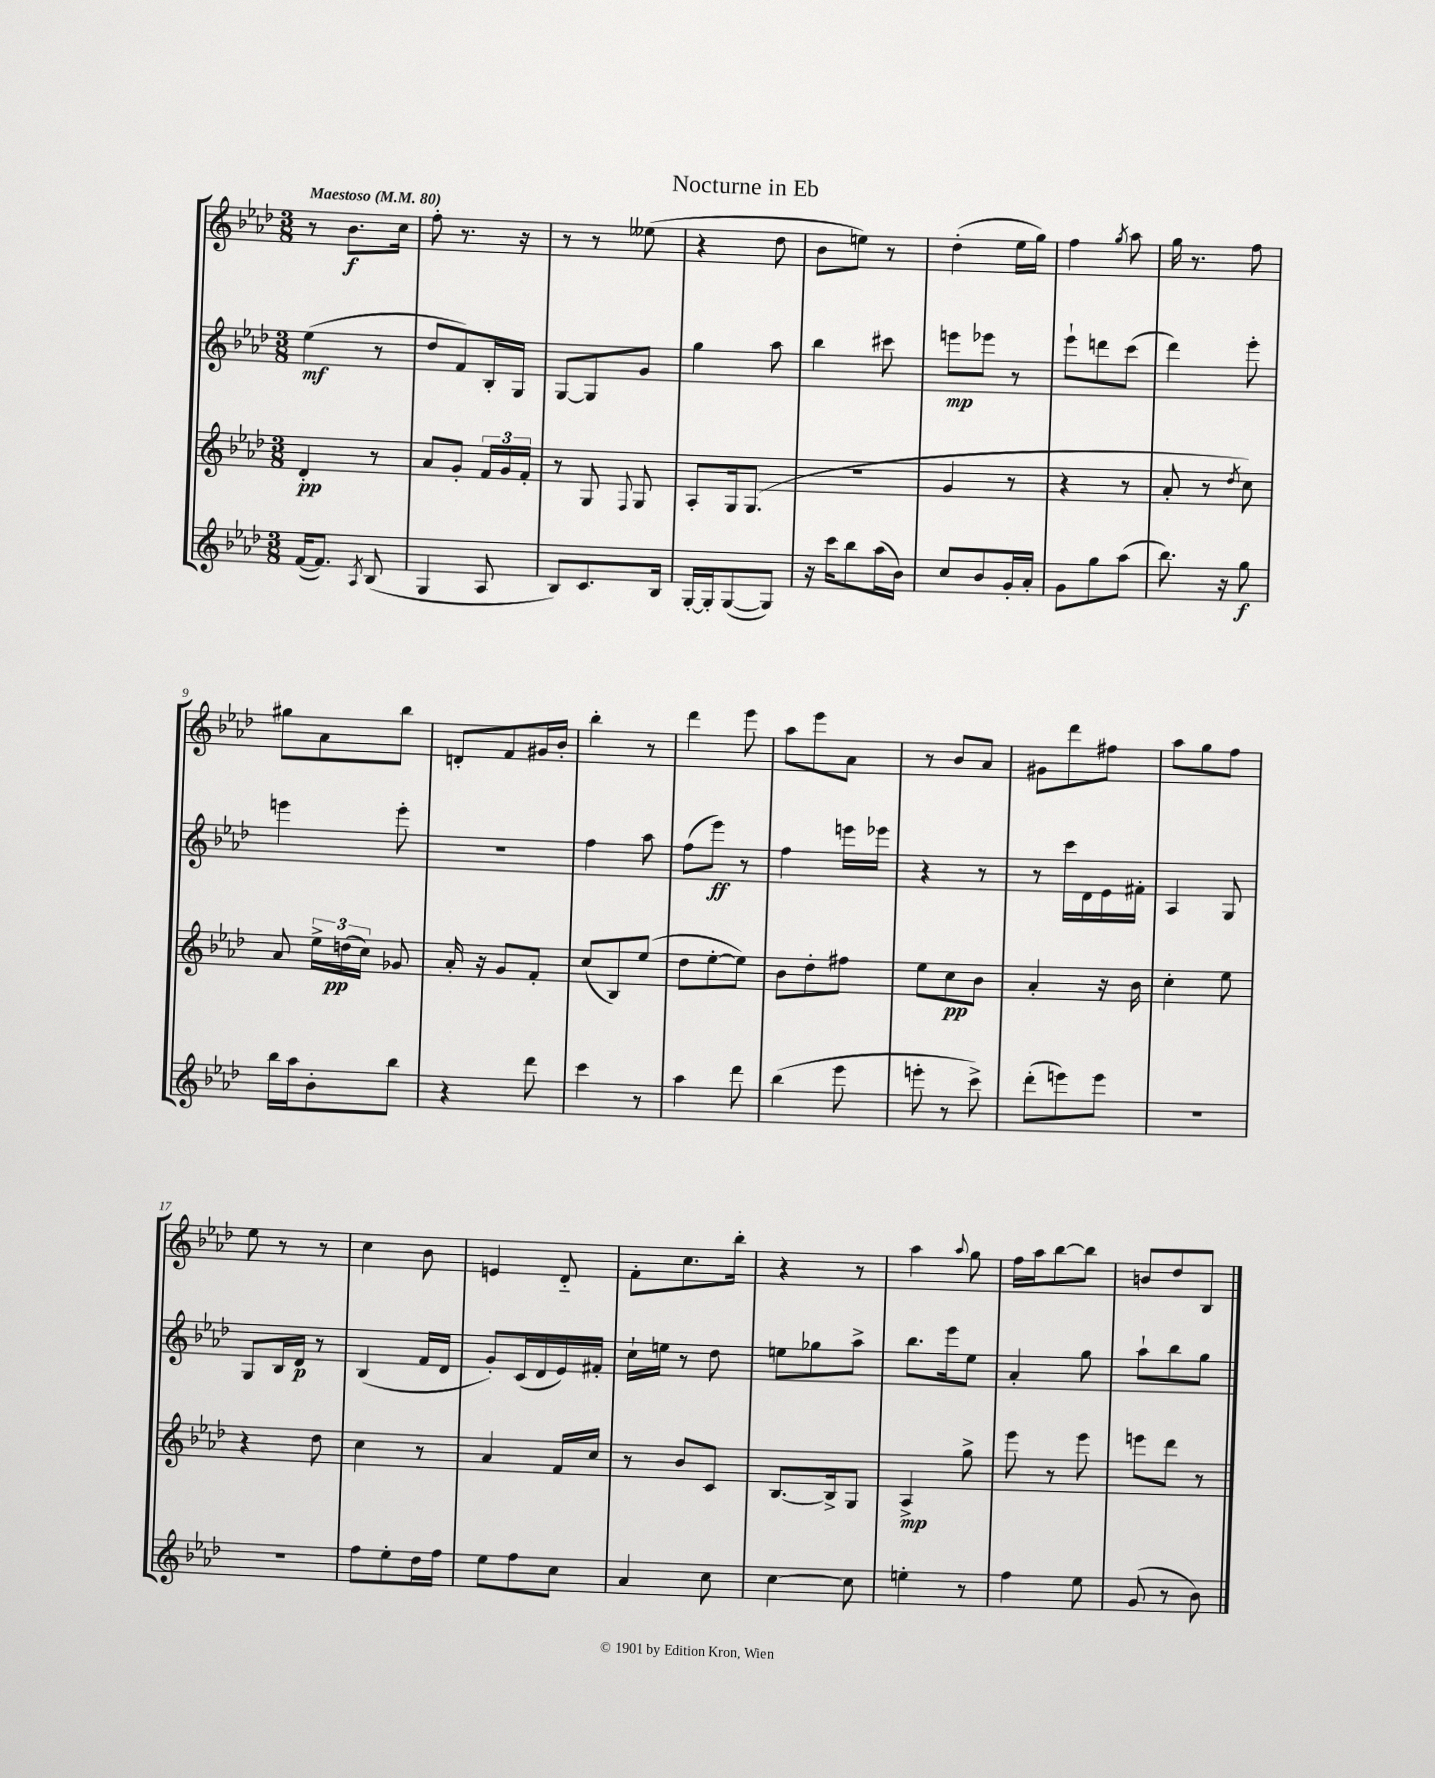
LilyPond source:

\header { title = "Nocturne in Eb" }
<<
\new StaffGroup <<
\new Staff = "s0" {
    \clef treble \key aes \major \numericTimeSignature \time 3/8 \tempo "Maestoso" 4 = 80
    \autoBeamOff r8 bes'8.[\f c''16] |
    f''8-. r8. r16 |
    r8 r8 eeses''8( |
    r4 des''8 |
    bes'8[ e''8]) r8 |
    des''4-.( ees''16[ g''16]) |
    f''4 \acciaccatura { g''8 } aes''8 |
    g''16 r8. f''8 |
    gis''8[ aes'8 bes''8] |
    d'8[-. f'8 gis'16 bes'16]-. |
    bes''4-. r8 |
    des'''4 ees'''8 |
    aes''8[ ees'''8 aes'8] |
    r8 bes'8[ aes'8] |
    gis'8[ des'''8 fis''8] |
    aes''8[ g''8 f''8] |
    ees''8 r8 r8 |
    c''4 bes'8 |
    e'4 des'8-_ |
    f'8[-. c''8. bes''16]-. |
    r4 r8 |
    aes''4 \appoggiatura { aes''8 } g''8 |
    f''16[ aes''16 bes''8~ bes''8] |
    b'8[ des''8 bes8] \bar "|." |
}
\new Staff = "s1" {
    \clef treble \key aes \major \numericTimeSignature \time 3/8
    \autoBeamOff ees''4\mf( r8 |
    des''8[ f'8) bes16-. g16] |
    g8[~ g8 g'8] |
    g''4 aes''8 |
    bes''4 cis'''8 |
    e'''8[\mp ees'''8] r8 |
    ees'''8[-! d'''8 c'''8]( |
    des'''4) ees'''8-. |
    e'''4 e'''8-. |
    R4. |
    f''4 aes''8 |
    f''8[( ees'''8]\ff) r8 |
    f''4 e'''16[ ees'''16] |
    r4 r8 |
    r8 c'''16[ des'16 ees'16 fis'16]-. |
    aes4 g8 |
    g8[ bes16 des'16]\p r8 |
    bes4( f'16[ des'16] |
    g'8[-.) c'16( des'16 ees'16) fis'16]-. |
    c''16[-! e''16] r8 des''8 |
    e''8[ ges''8 aes''8]-> |
    bes''8.[ ees'''16 ees''8] |
    aes'4-. g''8 |
    aes''8[-! bes''8 g''8] \bar "|." |
}
\new Staff = "s2" {
    \clef treble \key aes \major \numericTimeSignature \time 3/8
    \autoBeamOff des'4-.\pp r8 |
    aes'8[ g'8]-. \tuplet 3/2 { f'16[ g'16 f'16]-. } |
    r8 g8 \appoggiatura { f8 } g8 |
    aes8[-. g16 g8.]( |
    R4. |
    g'4 r8 |
    r4 r8 |
    aes'8-. r8 \acciaccatura { des''8 } c''8) |
    aes'8 \tuplet 3/2 { ees''16[-> d''16\pp( c''16]) } ges'8 |
    aes'16-. r16 g'8[ f'8]-. |
    c''8[( bes8) ees''8]( |
    des''8[ ees''8~-. ees''8]) |
    bes'8[ des''8-. fis''8] |
    ees''8[ c''8\pp bes'8] |
    aes'4-. r16 bes'16 |
    c''4-. ees''8 |
    r4 des''8 |
    c''4 r8 |
    aes'4 f'16[ c''16] |
    r8 bes'8[ c'8] |
    bes8.[~ bes16-> g8] |
    aes4->\mp g''8-> |
    ees'''8 r8 ees'''8 |
    e'''8[ des'''8] r8 \bar "|." |
}
\new Staff = "s3" {
    \clef treble \key aes \major \numericTimeSignature \time 3/8
    \autoBeamOff f'16[~( f'8.]) \acciaccatura { aes8 } bes8( |
    g4 aes8 |
    bes8[) c'8. bes16] |
    g16[~-. g16-. g8~( g8]) |
    r16 c'''16[ bes''8 aes''16( bes'16]) |
    c''8[ bes'8 g'16-. aes'16]-. |
    g'8[ g''8 aes''8]( |
    bes''8.) r16 g''8\f |
    bes''16[ aes''16 bes'8-. bes''8] |
    r4 des'''8 |
    c'''4 r8 |
    aes''4 des'''8 |
    bes''4( ees'''8 |
    e'''8-. r8 c'''8->) |
    des'''8[-.( e'''8) e'''8] |
    R4. |
    R4. |
    f''8[ ees''8-. des''16 f''16] |
    ees''8[ f''8 c''8] |
    aes'4 c''8 |
    c''4~ c''8 |
    e''4-. r8 |
    f''4 ees''8 |
    g'8( r8 bes'8) \bar "|." |
}
>>
>>
